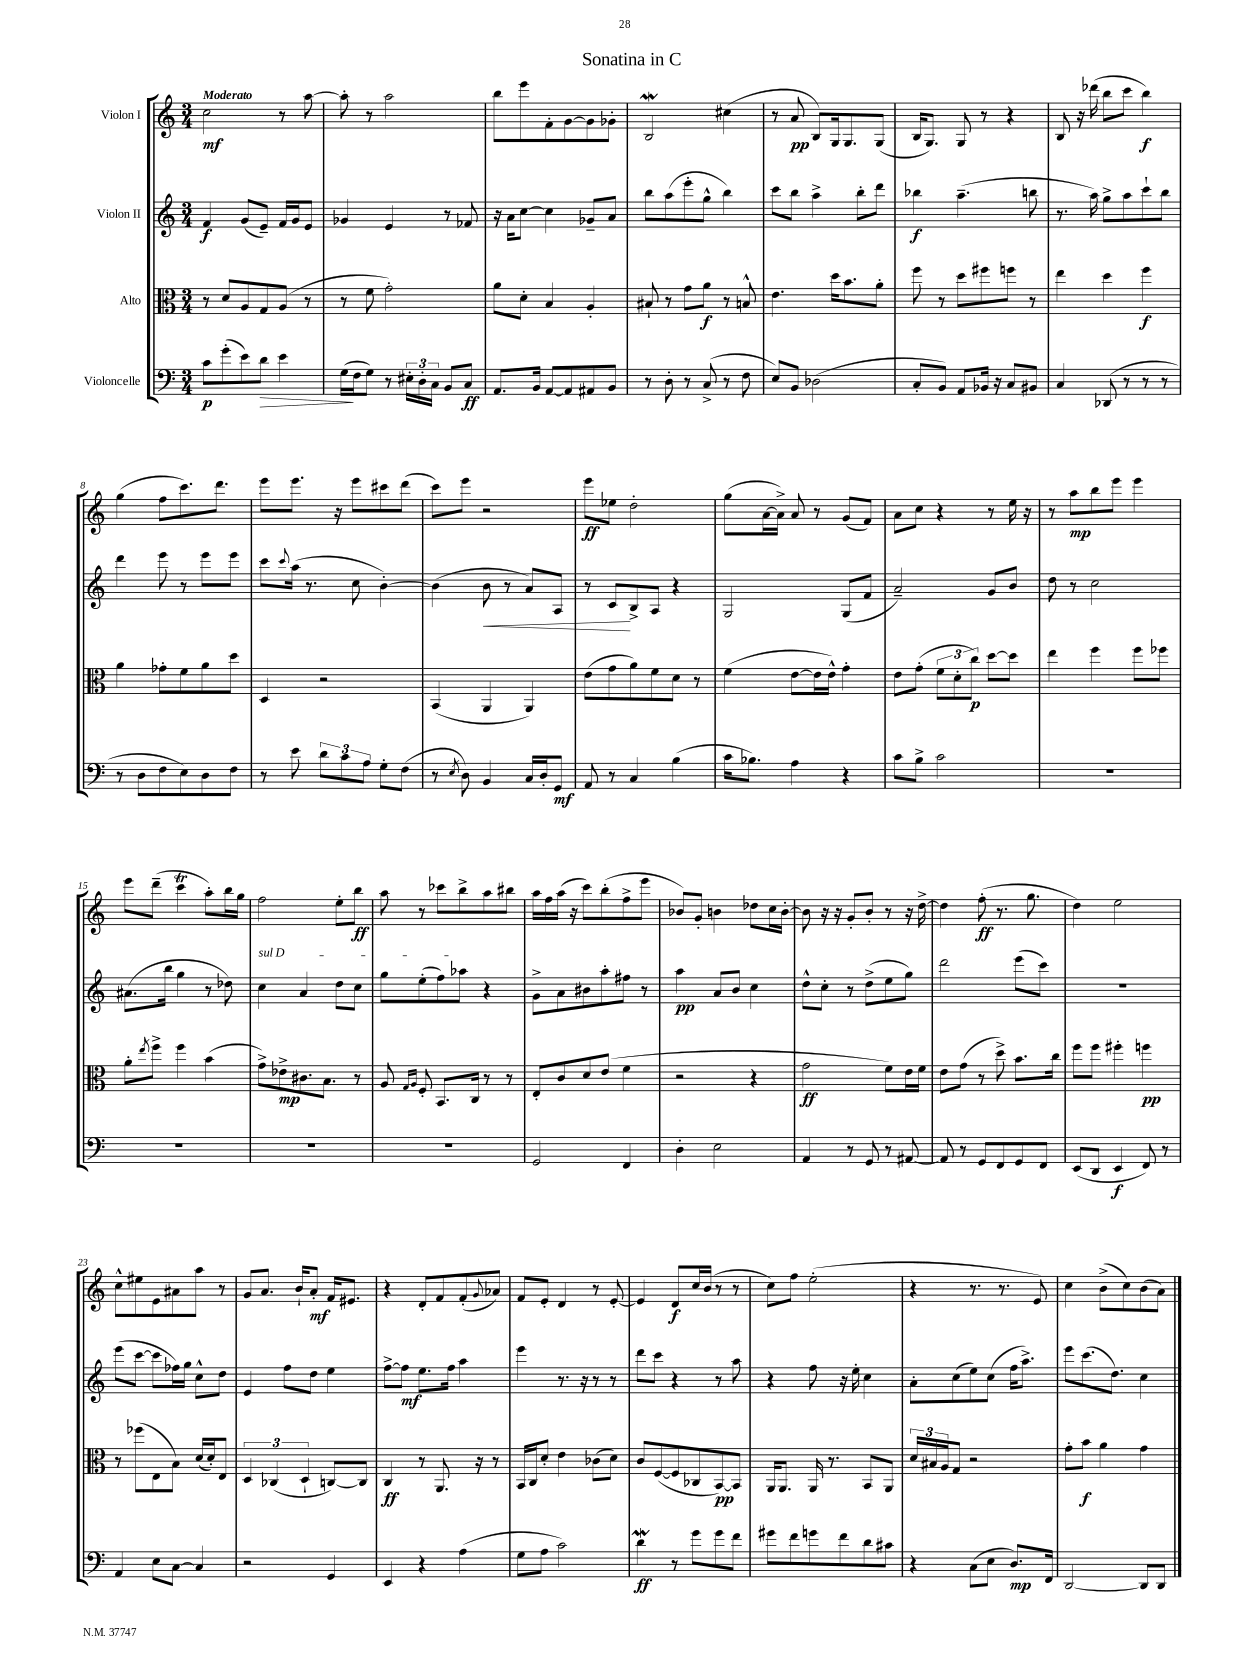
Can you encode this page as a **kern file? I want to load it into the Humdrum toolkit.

**kern	**kern	**kern	**kern
*staff4	*staff3	*staff2	*staff1
*clefF4	*clefC3	*clefG2	*clefG2
*k[]	*k[]	*k[]	*k[]
*M3/4	*M3/4	*M3/4	*M3/4
8c\L	8r	4f/	2cc\
(8g'\	8d/L	.	.
8e\)	8A/	(8g/L	.
8d\J	8G/	8e~/J)	.
4e\	(8A/J	16f/LL	8r
.	.	16g/J	.
.	8r	8e/J	[8aa\
=	=	=	=
(16G\LL	8r	4g-/	8aa'\]
16F\J	.	.	.
8G\J)	8f\	.	8r
8r	2g'\)	4e/	2aa\
24E#'\LL	.	.	.
24D'\	.	.	.
24C\JJ	.	.	.
8BB/L	.	8r	.
8C/J	.	8f-/	.
=	=	=	=
8.AA/L	8a\L	16r	8bb\L
.	.	16a\LK	.
.	8d'\J	[8cc\J	8eee\
16BB/Jk	.	.	.
[8AA/L	4B/	4cc\]	8f'\
8AA/]	.	.	[8g\
8AA#/	4A'/	8g-~/L	8g\]
8BB/J	.	8a/J	8g-'\J
=	=	=	=
8r	8B#`/	8bb\L	2B/
8D'\	8r	(8aa\	.
8r	8g\L	8eee'\	.
(8C^/	8a\J	8gg^^\J	.
8r	8r	4bb\)	(4cc#\
8F\	8B^^/	.	.
=	=	=	=
8E/L)	4.e\	8ccc\L	8r
8BB/J	.	8bb\J	8a/
(2D-\	.	4aa^\	8B/L)
.	16dd\LK	.	16G/k
.	8.b\	.	8.G/
.	.	8bb'\L	.
.	8a'\J	8ddd\J	(8G/J
=	=	=	=
8C'/L	8ff\	4bb-\	16B/LK
.	.	.	8.G/J)
8BB/J)	8r	.	.
8AA/L	8dd\L	(4.aa~\	8G/
16BB-/Jk	8ff#\	.	8r
16r	.	.	.
8C/L	8ff\J	.	4r
8BB#/J	8r	8bb\	.
=	=	=	=
4C/	4ee\	8.r	8B/
.	.	.	16r
.	.	16aa\)	(16ddd-\
(8DD-/	4dd\	8gg^\L	8bb\L
8r	.	8aa\	8ccc\J
8r	4ff\	8ccc`\	4bb\)
8r	.	8bb\J	.
=	=	=	=
8r	4a\	4ddd\	(4gg\
8D\L	.	.	.
8F\	8g-'\L	8eee\	8ff\L
8E\)	8f\	8r	8.ccc\)
8D\	8a\	8eee\L	.
.	.	.	8.ddd\J
8F\J	8dd\J	8eee\J	.
=	=	=	=
8r	4D/	8ccc\L	8eee\L
.	.	8qqccc/	.
8e\	.	(16aa\Jk	8.eee\J
.	.	8.r	.
12d\L	2r	.	.
.	.	.	16r
12c\	.	.	.
.	.	8cc\	8eee\L
12A\J	.	.	.
8G'\L	.	[4b'\)	8ccc#\
(8F\J	.	.	(8ddd\J
=	=	=	=
8r	(4BB/	(4b\]	8ccc\L)
8qE/	.	.	.
8D\)	.	.	8eee\J
4BB/	4AA/	8b\	2r
.	.	8r	.
16C/LL	4AA/)	8a/L)	.
16D'/J	.	.	.
8GG/J	.	8A/J	.
=	=	=	=
8AA/	(8e\L	8r	8eee\L
8r	8g\	8c/L	8ee-\J
4C/	8a\)	8B^/	2dd'\
.	8f\	8A/J	.
(4B\	8d\J	4r	.
.	8r	.	.
=	=	=	=
16c\LK	(4f\	2G/	(8gg\L
8.B-\J)	.	.	.
.	.	.	[16a\L
.	.	.	16a^\]JJ)
4A\	[8e\L	.	8a/
.	16e\]L	.	8r
.	16e^^\JJ)	.	.
4r	4g'\	(8G/L	(8g/L
.	.	8f/J	8f/J)
=	=	=	=
8c\L	8e\L	2a~/)	8a\L
8B^\J	(8g'\J	.	8cc\J
2c\	12f\L	.	4r
.	12d'\	.	.
.	12cc\J)	.	.
.	[8dd\L	8g/L	8r
.	8dd\]J	8b/J	16ee\
.	.	.	16r
=	=	=	=
2.r	4ee\	8dd\	8r
.	.	8r	8aa\L
.	4ff\	2cc\	8bb\
.	.	.	8eee\J
.	8ff\L	.	4eee\
.	8ff-\J	.	.
=	=	=	=
2.r	8a'\L	(8.a#\L	8eee\L
.	8qee/	.	.
.	8ff^\J	.	(8ddd~\J
.	.	16bb\Jk	.
.	4ff\	4gg\	4ccc\
.	(4b\	8r	8aa'\L)
.	.	8dd-\)	16bb\L
.	.	.	16gg\JJ
=	=	=	=
2.r	8g^\L)	4cc\	2ff\
.	8e-^\	.	.
.	8.c#\	4a/	.
.	8.B\J	.	.
.	.	8dd\L	8ee'\L
.	8r	8cc\J	8bb\J
=	=	=	=
2.r	8A/	8gg\L	8aa\
.	16qqG/LL	.	.
.	16qqA/JJ	.	.
.	8F'/	(8ee'\	8r
.	8.BB/L	8ff\)	8ccc-\L
.	.	8aa-\J	8bb^\
.	16C/Jk	.	.
.	8r	4r	8aa\
.	8r	.	8bb#\J
=	=	=	=
2GG/	8E'/L	8g^\L	16aa\LL
.	.	.	16ff\
.	8c/	8a\	(16aa\JJ
.	.	.	16r
.	8d/	8b#\	8ccc\L)
.	(8e/J	8aa'\	(8bb'\
4FF/	4f\	8ff#\J	8ff^\
.	.	8r	8eee\J
=	=	=	=
4D'\	2r	4aa\	8b-/L)
.	.	.	8g'/J
2E\	.	8a/L	4b\
.	.	8b/J	.
.	4r	4cc\	8dd-\L
.	.	.	16cc\L
.	.	.	[16b'\JJ
=	=	=	=
4AA/	2g\	8dd^^\L	8b\]
.	.	8cc'\J	16r
.	.	.	16r
8r	.	8r	8g'/L
8GG/	.	(8dd^\L	8b'/J
8r	8f\L)	8ee\	8r
[8AA#/	16e\L	8gg\J)	16r
.	16f\JJ	.	[16dd^\
=	=	=	=
8AA#/]	8e\L	2ddd\	4dd\]
8r	(8g\J	.	.
8GG/L	8r	.	(8ff'\
8FF/	8dd^\)	.	8.r
8GG/	8.b\L	(8eee\L	.
.	.	.	8.gg\
8FF/J	.	8ccc\J)	.
.	16cc\Jk	.	.
=	=	=	=
(8EE/L	8ff\L	2.r	4dd\)
8DD/J	8ff\J	.	.
4EE/	4ff#'\	.	2ee\
8FF/)	4ff\	.	.
8r	.	.	.
=	=	=	=
4AA/	8r	(8eee\L	8cc^^\L
.	(8ff-\L	[8ccc\J	8ee#\
8E\L	8E\	8ccc\]L	8e\
[8C\J	8B\J)	16ff-\L)	8a#\
.	.	16gg\JJ	.
4C/]	(16d/LL	8cc^^\L	8aa\J
.	16d'/J)	.	.
.	8E/J	8dd\J	8r
=	=	=	=
2r	6D/	4e/	8g/L
.	.	.	8.a/J
.	(6C-/	.	.
.	.	8ff\L	.
.	.	.	16b`/LK
.	6D`/	.	.
.	.	8dd\J	8a'/J
4GG/	[8C/L)	4ee\	16f/LK
.	.	.	8.e#/J
.	8C/]J	.	.
=	=	=	=
4EE/	4C/	[8ff^\L	4r
.	.	8ff\]J	.
4r	8r	8.ee\L	8d'/L
.	8.AA/	.	8f/
.	.	16ff\Jk	.
(4A\	.	4aa\	(8f'/
.	16r	.	.
.	.	.	8qqg/
.	8r	.	8a-/J)
=	=	=	=
8G\L	16BB/LL	4eee\	8f/L
.	16C/J	.	.
8A\J	8d'/J	.	8e'/J
2c\)	4e\	8.r	4d/
.	.	16r	.
.	(8c-\L	8r	8r
.	8d\J)	8r	[8e'/
=	=	=	=
4d\	8c/L	8ddd\L	4e/]
.	([8F/	8ccc\J	.
8r	8F/]	4r	8d/L
8g\L	8C-/	.	16cc/L
.	.	.	(16b/JJ
8g\	[8BB/)	8r	8r
8f\J	8BB/]J	8aa\	8r
=	=	=	=
8g#\L	16AA/LK	4r	8cc\L)
.	8.AA/J	.	.
8f\	.	.	8ff\J
8g\	16AA/	8ff\	(2ee'\
.	8.r	.	.
8f\	.	16r	.
.	.	16ee'\	.
8d\	8BB/L	4cc\	.
8c#\J	8AA/J	.	.
=	=	=	=
4r	24d/LL	8a'\L	4r
.	24B#/	.	.
.	24A/J	.	.
.	8G/J	(8cc\	.
(8C\L	2r	8ee\)	8.r
8E\J	.	(8cc\J	.
.	.	.	8.r
8.D/L)	.	16ff\LK	.
.	.	8.aa^\J)	.
.	.	.	8e/)
16FF/Jk	.	.	.
=	=	=	=
[2DD/	8g'\L	8eee\L	4cc\
.	8b\J	(8.ccc\	.
.	4a\	.	(8b^\L
.	.	8.dd\J)	.
.	.	.	8cc\)
8DD/]L	4g\	4cc\	(8b\
8DD/J	.	.	8a\J)
==	==	==	==
*-	*-	*-	*-
